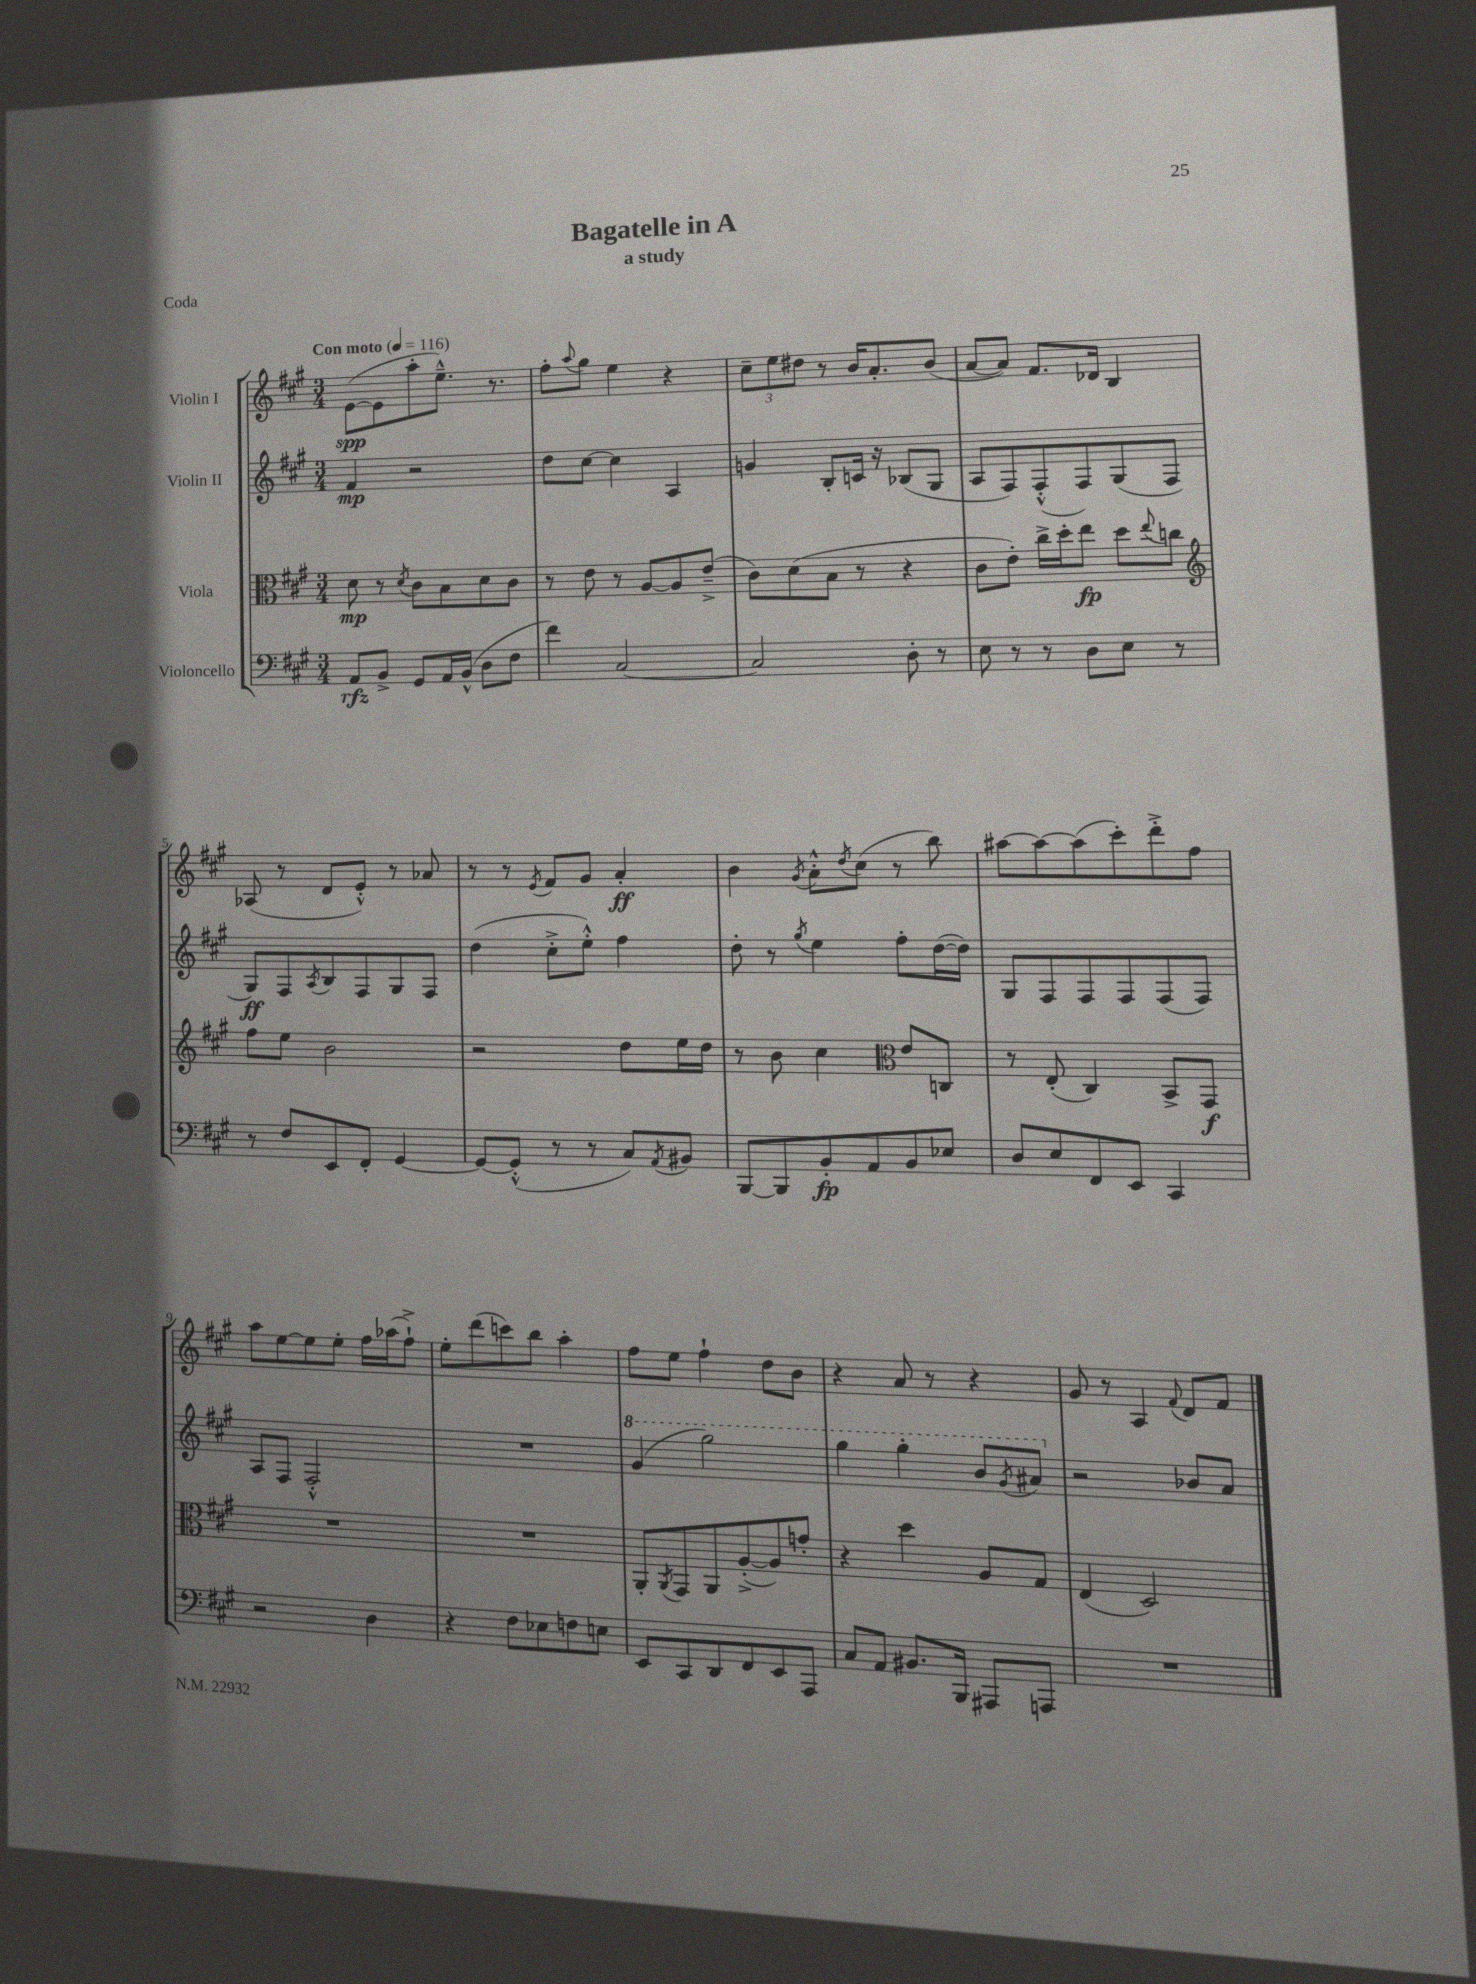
\header { title = "Bagatelle in A" subtitle = "a study" piece = "Coda" }
<<
\new StaffGroup <<
\new Staff = "s0" \with { instrumentName = "Violin I" } {
    \clef treble \key a \major \numericTimeSignature \time 3/4 \tempo "Con moto" 4 = 116
    e'8~\spp( e'8 a''8-. e''8.---^) r8. |
    fis''8-. \appoggiatura { a''8 } gis''8 e''4 r4 |
    \tuplet 3/2 { cis''8-- e''8 dis''8 } r8 b'16 a'8.-. b'8( |
    a'8~ a'8) fis'8. des'16 b4 |
    aes8( r8 d'8 e'8-.-^) r8 aes'8 |
    r8 r8 \acciaccatura { e'8 } fis'8 gis'8 a'4-.\ff |
    b'4 \acciaccatura { gis'8 } a'8-.-^ \acciaccatura { d''8 } cis''8( r8 b''8) |
    ais''8~ ais''8~ ais''8( cis'''8-.) d'''8-.-> fis''8 |
    a''8 e''8~ e''8 e''8-. fis''16 aes''16( fis''8-!->) |
    e''8-. d'''8( c'''8) b''8 a''4-. |
    fis''8 e''8 fis''4-! d''8 b'8 |
    r4 a'8 r8 r4 |
    gis'8 r8 a4 \appoggiatura { fis'8 } d'8 fis'8 \bar "|." |
}
\new Staff = "s1" \with { instrumentName = "Violin II" } {
    \clef treble \key a \major \numericTimeSignature \time 3/4
    fis'4\mp r2 |
    d''8 cis''8~ cis''4 a4 |
    g'4 b8-. c'16 r16 bes8( gis8 |
    a8 fis8) fis8-.-^( fis8) gis8( fis8 |
    gis8\ff) fis8 \acciaccatura { a8 } b8 fis8 gis8 fis8 |
    d''4( cis''8-.-> e''8-.-^) fis''4 |
    d''8-. r8 \acciaccatura { gis''8 } e''4 fis''8-. d''16~( d''16) |
    gis8 fis8 fis8 fis8 fis8( fis8) |
    a8 fis8 fis2-.-^ |
    R2. |
    \ottava #1 gis''4( gis'''2) |
    gis'''4 gis'''4-. b''8 \acciaccatura { gis''8 } ais''8 \ottava #0 |
    r2 bes'8 a'8 \bar "|." |
}
\new Staff = "s2" \with { instrumentName = "Viola" } {
    \clef alto \key a \major \numericTimeSignature \time 3/4
    d'8\mp r8 \acciaccatura { d'8 } cis'8 b8 d'8 cis'8 |
    r8 e'8 r8 a8~ a8 e'8--->( |
    cis'8) d'8( b8 r8 r4 |
    cis'8 e'8-.) cis''16-> d''16-. e''8\fp d''8 \appoggiatura { e''8 } c''8 |
    \clef treble fis''8 e''8 b'2 |
    r2 d''8 e''16 d''16 |
    r8 b'8 cis''4 \clef alto e'8 c8 |
    r8 e8-.( cis4) b,8-> gis,8\f |
    R2. |
    R2. |
    a,8-. \acciaccatura { a,8 } gis,8 a,8 a8~-.->( a8) g'8-. |
    r4 d''4 a8 gis8 |
    e4( d2) \bar "|." |
}
\new Staff = "s3" \with { instrumentName = "Violoncello" } {
    \clef bass \key a \major \numericTimeSignature \time 3/4
    a,8\rfz b,8-> gis,8 a,16 b,16-^( d8 fis8 |
    fis'4) cis2~ |
    cis2 d8-. r8 |
    e8 r8 r8 d8 e8 r8 |
    r8 fis8 e,8 fis,8-. gis,4~ |
    gis,8~ gis,8-.-^( r8 r8 cis8) \acciaccatura { a,8 } bis,8 |
    b,,8~ b,,8 b,8-.\fp a,8 b,8 ees8 |
    d8 e8 fis,8 e,8 cis,4 |
    r2 d4 |
    r4 fis8 ees8 f8 e8 |
    e,8 cis,8 d,8 fis,8 e,8 a,,8 |
    cis8 a,8 bis,8. b,,16 ais,,8 a,,8 |
    R2. \bar "|." |
}
>>
>>
